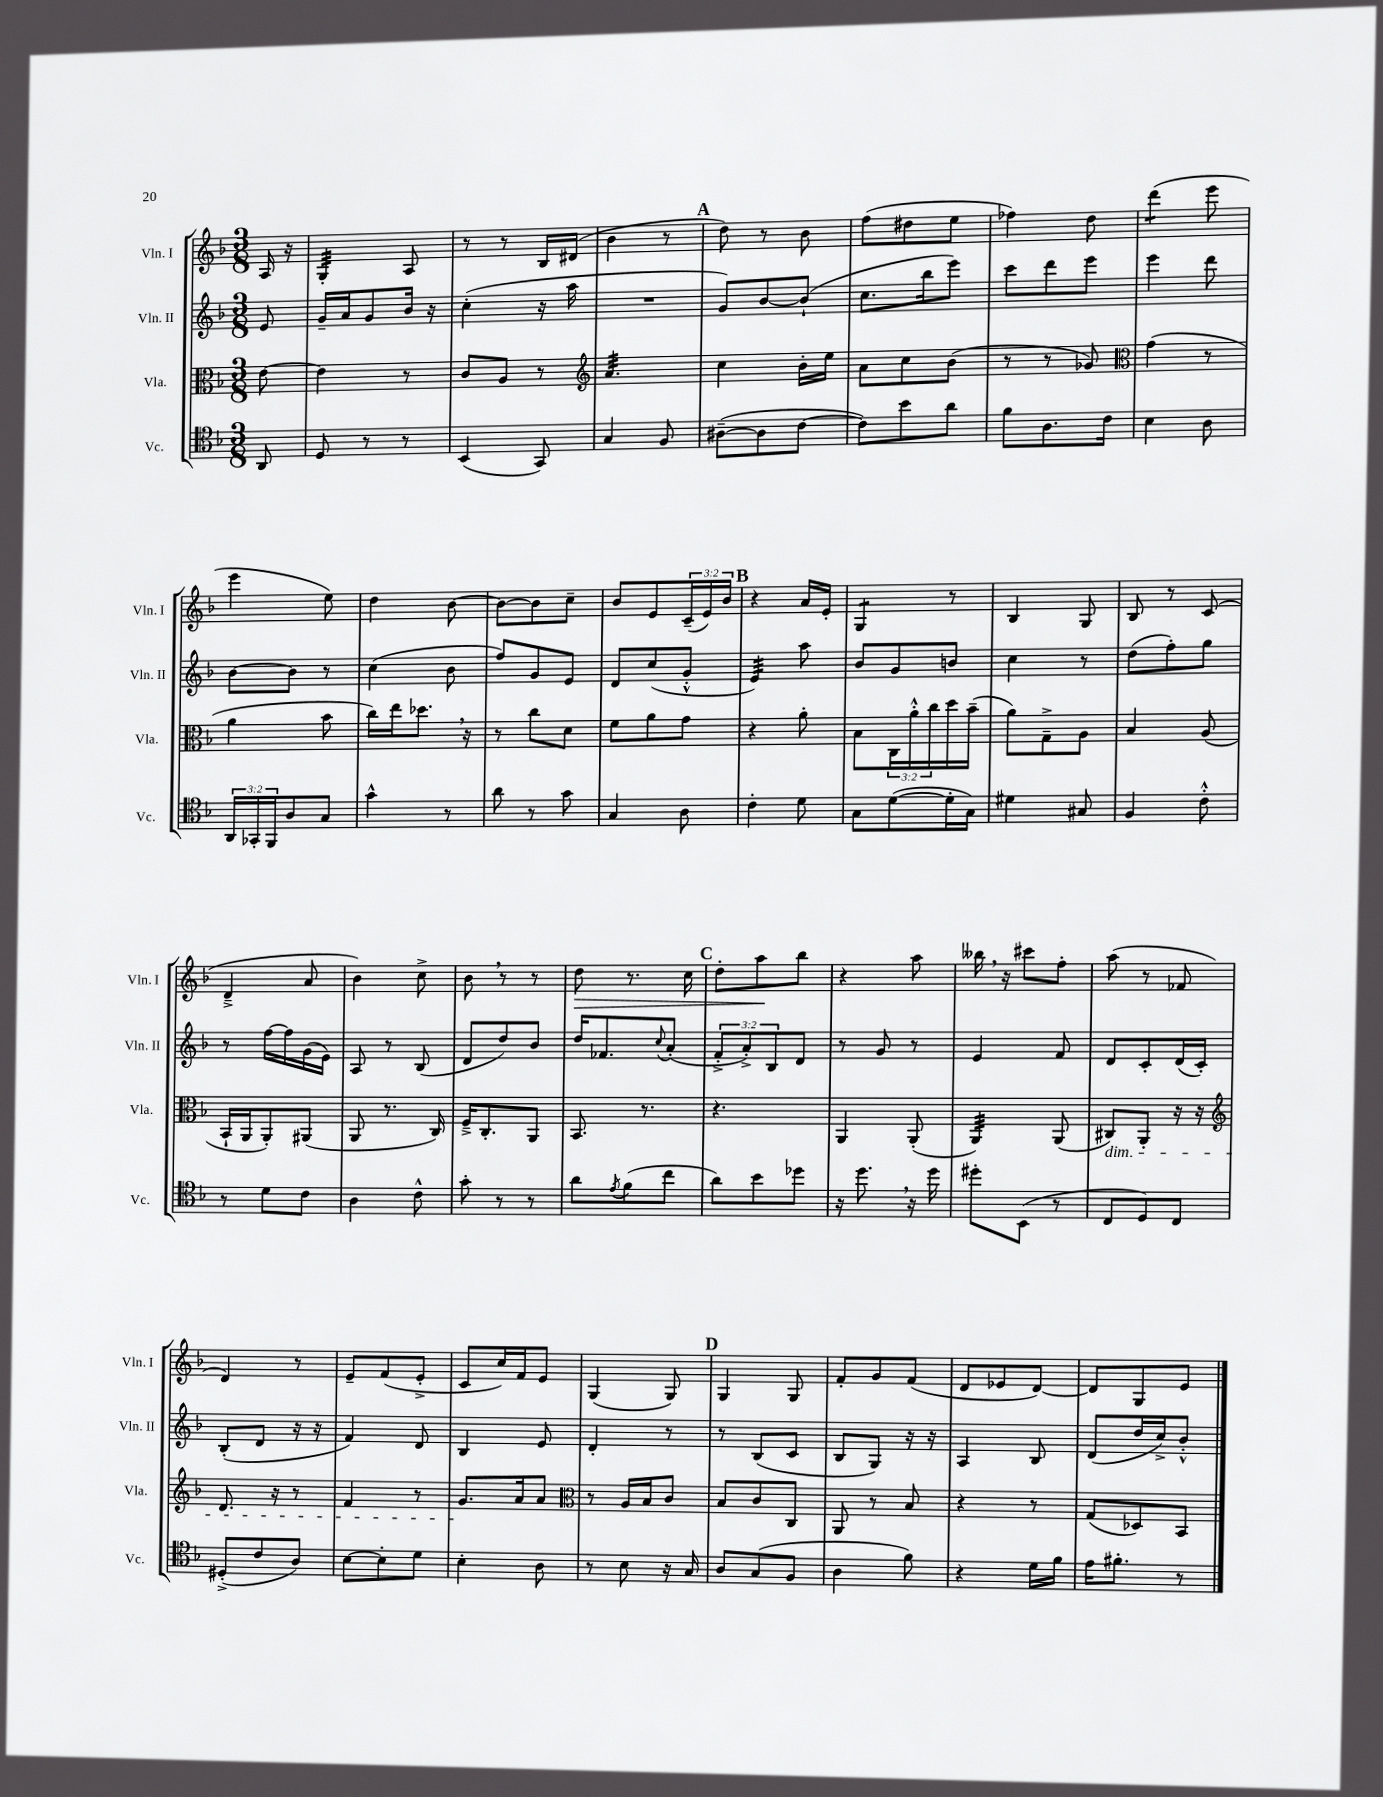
<<
\new StaffGroup <<
\new Staff = "s0" \with { instrumentName = "Vln. I" shortInstrumentName = "Vln. I" } {
    \clef treble \key f \major \numericTimeSignature \time 3/8 \override Staff.TupletNumber.text = #tuplet-number::calc-fraction-text \partial 8
    a16 r16 |
    g4:32-. a8 |
    r8 r8 bes16 dis'16( |
    bes'4 r8 |
    \mark \markup { \bold "A" } d''8) r8 bes'8 |
    f''8( dis''8 e''8 |
    fes''4) d''8 |
    d'''4:8( e'''8 |
    e'''4 e''8) |
    d''4 bes'8~ |
    bes'8~ bes'8 c''8-- |
    bes'8 e'8 \tuplet 3/2 { c'16--( e'16) bes'16 } |
    \mark \markup { \bold "B" } r4 a'16 e'16-. |
    g4:8 r8 |
    bes4 g8 |
    bes8 r8 c'8( |
    d'4---> a'8 |
    bes'4) c''8-> |
    bes'8 \breathe r8 r8 |
    d''8\> r8. c''16 |
    \mark \markup { \bold "C" } d''8-. a''8\! bes''8 |
    r4 a''8 |
    beses''16 \breathe r16 cis'''8 f''8-. |
    a''8( r8 fes'8 |
    d'4) r8 |
    e'8-- f'8( e'8-.-> |
    c'8 c''16) f'16 e'8 |
    g4( g8) |
    \mark \markup { \bold "D" } g4 g8 |
    f'8-. g'8 f'8( |
    d'8 ees'8 d'8~) |
    d'8 g8 e'8 \bar "|." |
}
\new Staff = "s1" \with { instrumentName = "Vln. II" shortInstrumentName = "Vln. II" } {
    \clef treble \key f \major \numericTimeSignature \time 3/8 \override Staff.TupletNumber.text = #tuplet-number::calc-fraction-text \partial 8
    e'8 |
    g'16-- a'16 g'8 bes'16 r16 |
    c''4-.( r16 a''16 |
    R4. |
    \mark \markup { \bold "A" } g'8) bes'8~ bes'8-!( |
    c''8. bes''16 e'''8) |
    c'''8 d'''8 e'''8 |
    e'''4 d'''8 |
    bes'8~ bes'8 r8 |
    c''4( bes'8 |
    f''8) g'8 e'8 |
    d'8 c''8( g'8-.-^ |
    \mark \markup { \bold "B" } e'4:32) a''8 |
    bes'8 g'8 b'8 |
    c''4 r8 |
    d''8( f''8-.) g''8 |
    r8 f''16~ f''16 g'16( e'16) |
    a8 r8 bes8( |
    d'8 d''8) bes'8 |
    d''16 fes'8. \appoggiatura { c''8 } a'8-.( |
    \mark \markup { \bold "C" } \tuplet 3/2 { f'8-.-> a'8-.->) bes8 } d'8 |
    r8 g'8 r8 |
    e'4 f'8 |
    d'8 c'8-. d'16( c'16-.) |
    bes8-.( d'8 r16 r16 |
    f'4) d'8 |
    bes4 e'8 |
    d'4-. r8 |
    \mark \markup { \bold "D" } r8 bes8( c'8 |
    bes8 g8) r16 r16 |
    a4 bes8 |
    d'8( d''16 c''16->) bes'8-.-^ \bar "|." |
}
\new Staff = "s2" \with { instrumentName = "Vla." shortInstrumentName = "Vla." } {
    \clef alto \key f \major \numericTimeSignature \time 3/8 \override Staff.TupletNumber.text = #tuplet-number::calc-fraction-text \partial 8
    e'8~ |
    e'4 r8 |
    c'8 a8 r8 |
    \clef treble a'4.:32 |
    \mark \markup { \bold "A" } c''4 bes'16-. e''16 |
    a'8 c''8 bes'8( |
    r8 r8 ges'8) |
    \clef alto g'4( r8 |
    a'4 bes'8 |
    c''16) e''16 des''8. \breathe r16 |
    r8 c''8 d'8 |
    f'8 a'8 g'8 |
    \mark \markup { \bold "B" } r4 a'8-. |
    bes8 \tuplet 3/2 { c16 a'16-.-^ c''16 } d''16 bes'16--( |
    a'8) g8---> a8 |
    bes4 a8( |
    bes,16-! a,16 a,8-.) ais,8( |
    a,8 r8. c16) |
    f16---> c8.-. a,8 |
    bes,8. r8. |
    \mark \markup { \bold "C" } r4. |
    a,4 a,8-.( |
    a,4:32) a,8( |
    cis8\dim) a,8-. r16 r16 |
    \clef treble d'8. r16 r8 |
    f'4 r8 |
    g'8.\! a'16 a'8 |
    \clef alto r8 a16 bes16 c'8 |
    \mark \markup { \bold "D" } bes8 c'8 c8 |
    a,8 r8 bes8 |
    r4 r8 |
    g8( des8) bes,8 \bar "|." |
}
\new Staff = "s3" \with { instrumentName = "Vc." shortInstrumentName = "Vc." } {
    \clef tenor \key f \major \numericTimeSignature \time 3/8 \override Staff.TupletNumber.text = #tuplet-number::calc-fraction-text \partial 8
    a,8 |
    d8 r8 r8 |
    bes,4( g,8) |
    g4 f8 |
    \mark \markup { \bold "A" } ais8~--( ais8 c'8~ |
    c'8) bes'8 a'8 |
    f'8 a8. c'16 |
    bes4 a8 |
    \tuplet 3/2 { a,16 ges,16-. f,16 } a8 g8 |
    g'4-^ r8 |
    a'8 r8 g'8 |
    g4 a8 |
    \mark \markup { \bold "B" } c'4-. d'8 |
    g8 d'8~( d'16-. g16) |
    dis'4 gis8 |
    f4 c'8-.-^ |
    r8 d'8 c'8 |
    a4 c'8-^ |
    g'8-. r8 r8 |
    a'8 \acciaccatura { e'8 } f'8( c''8 |
    \mark \markup { \bold "C" } a'8) bes'8 des''8 |
    r16 d''8. \breathe r16 d''16 |
    dis''8-. bes,8( r8 |
    c8 d8) c8 |
    dis8-.->( c'8 a8) |
    bes8~ bes8-. d'8 |
    bes4-. a8 |
    r8 bes8 r16 g16 |
    \mark \markup { \bold "D" } a8 g8( f8 |
    a4 f'8) |
    r4 d'16 f'16 |
    e'16 fis'8.-. r8 \bar "|." |
}
>>
>>
\layout { \context { \Score \remove "Bar_number_engraver" } }
